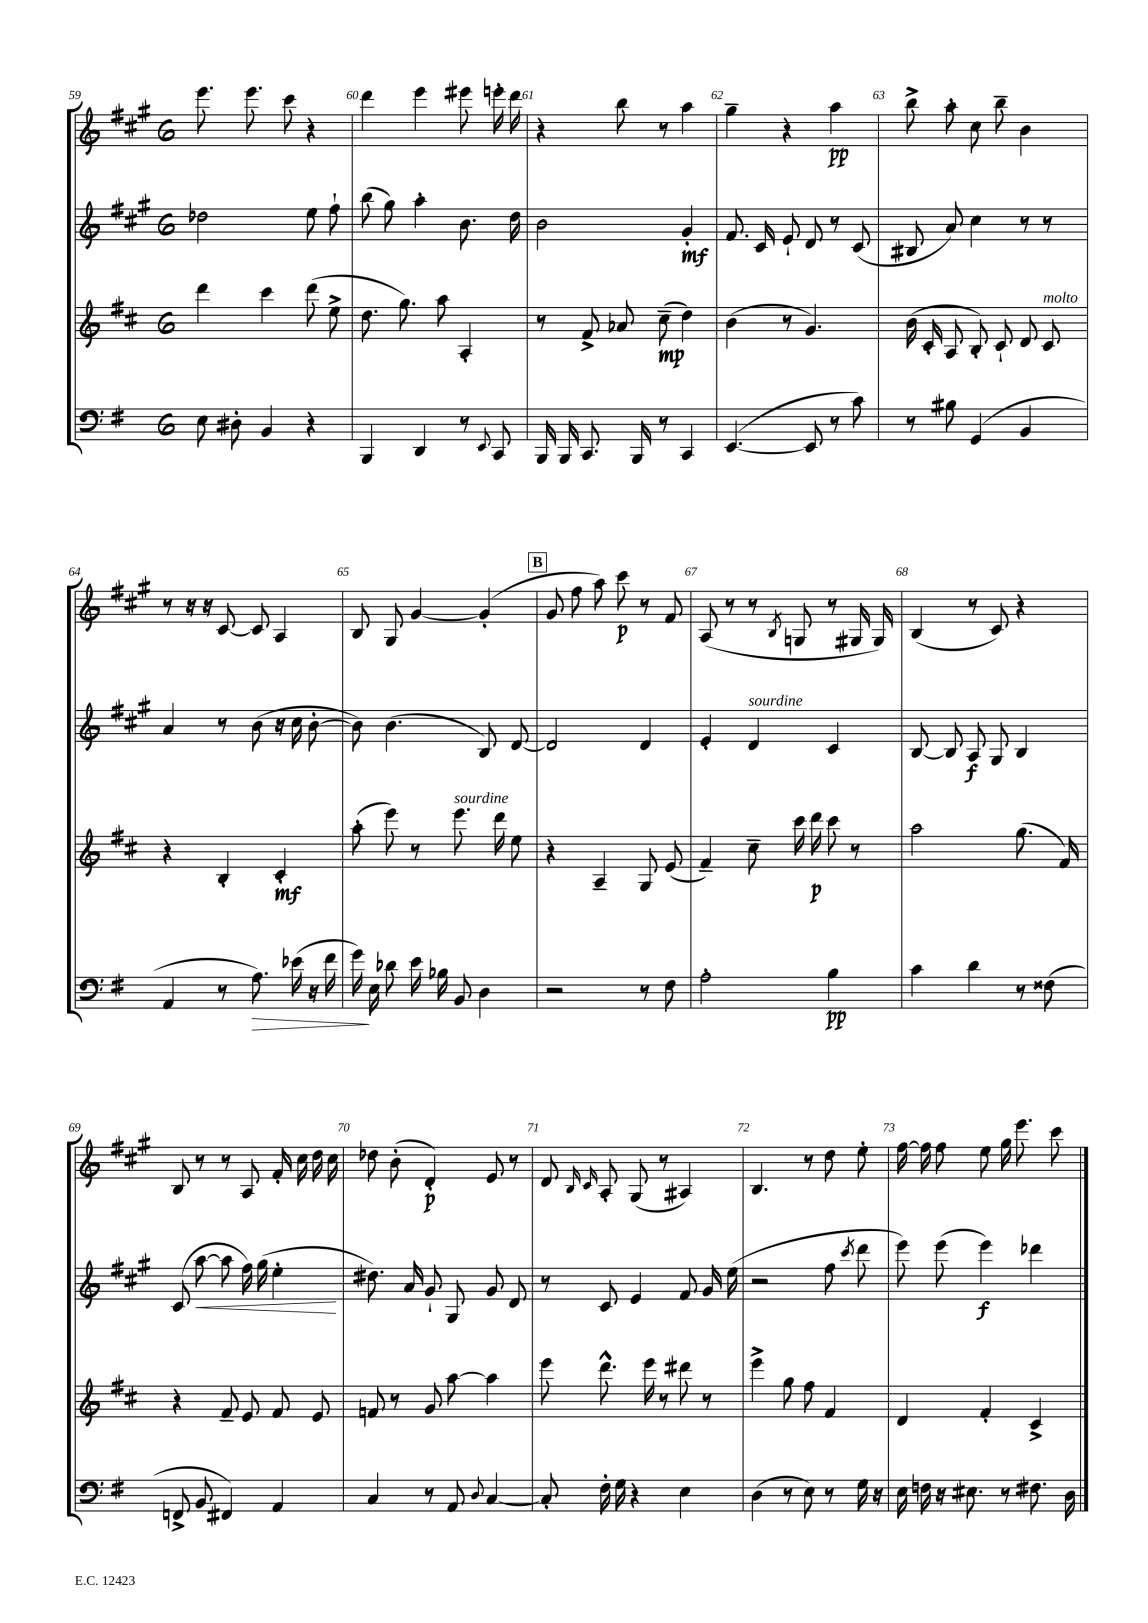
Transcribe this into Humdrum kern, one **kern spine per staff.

**kern	**dynam	**kern	**dynam	**kern	**dynam	**kern	**dynam
*part4	*part4	*part3	*part3	*part2	*part2	*part1	*part1
*staff4	*staff4	*staff3	*staff3	*staff2	*staff2	*staff1	*staff1
*clefF4	*	*clefG2	*	*clefG2	*	*clefG2	*
*k[f#]	*	*k[f#c#]	*	*k[f#c#g#]	*	*k[f#c#g#]	*
*M6/8	*	*M6/8	*	*M6/8	*	*M6/8	*
=59	=59	=59	=59	=59	=59	=59	=59
8E\	.	4ddd\	.	2dd-X\	.	8.eee\	.
8D#X'\	.	.	.	.	.	.	.
.	.	.	.	.	.	8.eee\	.
4BB/	.	4ccc#\	.	.	.	.	.
.	.	.	.	.	.	8ccc#\	.
4r	.	(8ddd\	.	8ee\	.	4r	.
.	.	8ee^\	.	8ff#`\	.	.	.
=60	=60	=60	=60	=60	=60	=60	=60
4BBB/	.	8.dd\	.	(8bb\	.	4ddd\	.
.	.	.	.	8gg#\)	.	.	.
.	.	8.gg\)	.	.	.	.	.
4DD/	.	.	.	4aa'\	.	4eee\	.
.	.	8aa\	.	.	.	.	.
8r	.	4A'/	.	8.b\	.	8eee#X\	.
8qqEE/	.	.	.	.	.	.	.
8CC/	.	.	.	.	.	16eeen'\	.
.	.	.	.	16dd\	.	16ddd\	.
=61	=61	=61	=61	=61	=61	=61	=61
16BBB/	.	8r	.	2b\	.	4r	.
16BBB/	.	.	.	.	.	.	.
8.CC/	.	8f#^/	.	.	.	.	.
.	.	8a-X/	.	.	.	8bb\	.
16BBB/	.	.	.	.	.	.	.
8r	.	(8cc#~\	mp	.	.	8r	.
4CC/	.	4dd\)	.	4g#'/	mf	4aa\	.
=62	=62	=62	=62	=62	=62	=62	=62
([4.EE/	.	(4b\	.	8.f#/	.	4gg#~\	.
.	.	.	.	16c#/	.	.	.
.	.	8r	.	8e`/	.	4r	.
8EE/]	.	4.g/)	.	8d/	.	.	.
8r	.	.	.	8r	.	4aa\	pp
8c\)	.	.	.	(8c#/	.	.	.
=63	=63	=63	=63	=63	=63	=63	=63
8r	.	(16b\	.	8B#X/	.	8bb^\	.
.	.	16c#'/	.	.	.	.	.
8B#X\	.	8A/	.	8a/)	.	8aa'\	.
(4GG/	.	8B'/)	.	4cc#\	.	8cc#\	.
.	.	8c#`/	.	.	.	8bb~\	.
4BB/	.	8d/	.	8r	.	4b\	.
!	!	!LO:TX:a:i:t=molto	!	!	!	!	!
.	.	8c#/	.	8r	.	.	.
!!LO:LB:g=z
=64	=64	=64	=64	=64	=64	=64	=64
4AA/	.	4r	.	4a/	.	8r	.
.	.	.	.	.	.	16r	.
.	.	.	.	.	.	16r	.
8r	.	4B'/	.	8r	.	[8c#/	.
!	!LO:HP:b	!	!	!	!	!	!
8.A\)	>	.	.	(8b\	.	8c#/]	.
.	.	4c#'/	mf	16r	.	4A/	.
(16e-X\	.	.	.	16cc#\	.	.	.
16r	.	.	.	[8b'\	.	.	.
16f#\	.	.	.	.	.	.	.
=65	=65	=65	=65	=65	=65	=65	=65
16g\)	.	(8aa'\	.	8b\])	.	8B/	.
16E\	]	.	.	.	.	.	.
8d-X\	.	8eee\)	.	(4.b\	.	8G#/	.
16e\	.	8r	.	.	.	[4g#/	.
16B-X\	.	.	.	.	.	.	.
!	!	!LO:TX:a:i:t=sourdine	!	!	!	!	!
8BB/	.	8.eee\	.	.	.	.	.
4D\	.	.	.	8B/)	.	(4g#'/]	.
.	.	16ddd\	.	.	.	.	.
.	.	8ee\	.	[8d/	.	.	.
!!LO:REH:place=s1:t=B
=66	=66	=66	=66	=66	=66	=66	=66
2r	.	4r	.	2d/]	.	8g#/	.
.	.	.	.	.	.	8ff#\	.
.	.	4A~/	.	.	.	8aa\)	.
.	.	.	.	.	.	8ccc#\	p
8r	.	8G/	.	4d/	.	8r	.
8F#\	.	(8e/	.	.	.	8f#/	.
=67	=67	=67	=67	=67	=67	=67	=67
2A'\	.	4f#~/)	.	4e'/	.	(8A/	.
.	.	.	.	.	.	8r	.
!	!	!	!	!LO:TX:a:i:t=sourdine	!	!	!
.	.	8cc#~\	.	4d/	.	8r	.
.	.	.	.	.	.	8qB/	.
.	.	16ccc#\	.	.	.	8Gn/	.
.	.	16ddd\	p	.	.	.	.
4B\	pp	8ccc#\	.	4c#/	.	8r	.
.	.	8r	.	.	.	16G#X/	.
.	.	.	.	.	.	16G#/)	.
=68	=68	=68	=68	=68	=68	=68	=68
4c\	.	2aa\	.	[8B/	.	(4B/	.
.	.	.	.	8B/]	.	.	.
4d\	.	.	.	8A/	f	8r	.
.	.	.	.	8G#/	.	8c#/)	.
8r	.	(8.gg\	.	4B/	.	4r	.
(8F##X\	.	.	.	.	.	.	.
.	.	16f#/)	.	.	.	.	.
!!LO:LB:g=z
=69	=69	=69	=69	=69	=69	=69	=69
8FFn^/	.	4r	.	(8c#/	.	8B/	.
!	!	!	!	!	!LO:HP:b	!	!
8BB/	.	.	.	[8aa\	<	8r	.
4FF#X/)	.	8f#~/	.	8aa\]	.	8r	.
.	.	8e/	.	16ff#\)	.	8A/	.
.	.	.	.	(16gg#\	.	.	.
4AA/	.	8f#/	.	4ee'\	.	16f#'/	.
.	.	.	.	.	.	16cc#\	.
.	.	8e/	.	.	.	16dd\	.
.	.	.	.	.	.	16cc#\	.
.	.	.	.	.	[	.	.
=70	=70	=70	=70	=70	=70	=70	=70
4C/	.	8fn/	.	8.dd#X\)	.	8dd-X\	.
.	.	8r	.	.	.	(8b'\	.
.	.	.	.	16a/	.	.	.
8r	.	8g/	.	8g#`/	.	4d'/)	p
8AA/	.	[8aa\	.	8G#/	.	.	.
8qqD/	.	.	.	.	.	.	.
[4C/	.	4aa\]	.	8g#/	.	8e/	.
.	.	.	.	8d/	.	8r	.
=71	=71	=71	=71	=71	=71	=71	=71
8C'/]	.	8eee\	.	8r	.	8d/	.
.	.	.	.	.	.	16qqB/	.
.	.	.	.	.	.	16qqc#/	.
16F#'\	.	8.ddd^^\	.	8c#/	.	8A'/	.
16G\	.	.	.	.	.	.	.
4r	.	.	.	4e/	.	(8G#/	.
.	.	16eee\	.	.	.	.	.
.	.	8r	.	.	.	8r	.
4E\	.	8ddd#X\	.	8f#/	.	4A#X/)	.
.	.	8r	.	16g#/	.	.	.
.	.	.	.	(16ee\	.	.	.
=72	=72	=72	=72	=72	=72	=72	=72
(4D\	.	4eee^\	.	2r	.	4.B/	.
8r	.	8gg\	.	.	.	.	.
8E\)	.	8ff#\	.	.	.	8r	.
8r	.	4f#/	.	8ff#\	.	8dd\	.
.	.	.	.	8qccc#/	.	.	.
16G\	.	.	.	8ddd\	.	8ee'\	.
16r	.	.	.	.	.	.	.
=73	=73	=73	=73	=73	=73	=73	=73
16E\	.	4d/	.	8eee\)	.	[16ff#\	.
16Fn\	.	.	.	.	.	16ff#\]	.
16r	.	.	.	(8eee\	.	8ff#\	.
8.E#X\	.	.	.	.	.	.	.
.	.	4f#'/	.	4eee\)	f	8ee\	.
8r	.	.	.	.	.	16gg#\	.
.	.	.	.	.	.	8.eee\	.
8.F#X\	.	4c#^/	.	4ddd-X\	.	.	.
.	.	.	.	.	.	8ccc#\	.
16D\	.	.	.	.	.	.	.
==	==	==	==	==	==	==	==
*-	*-	*-	*-	*-	*-	*-	*-
